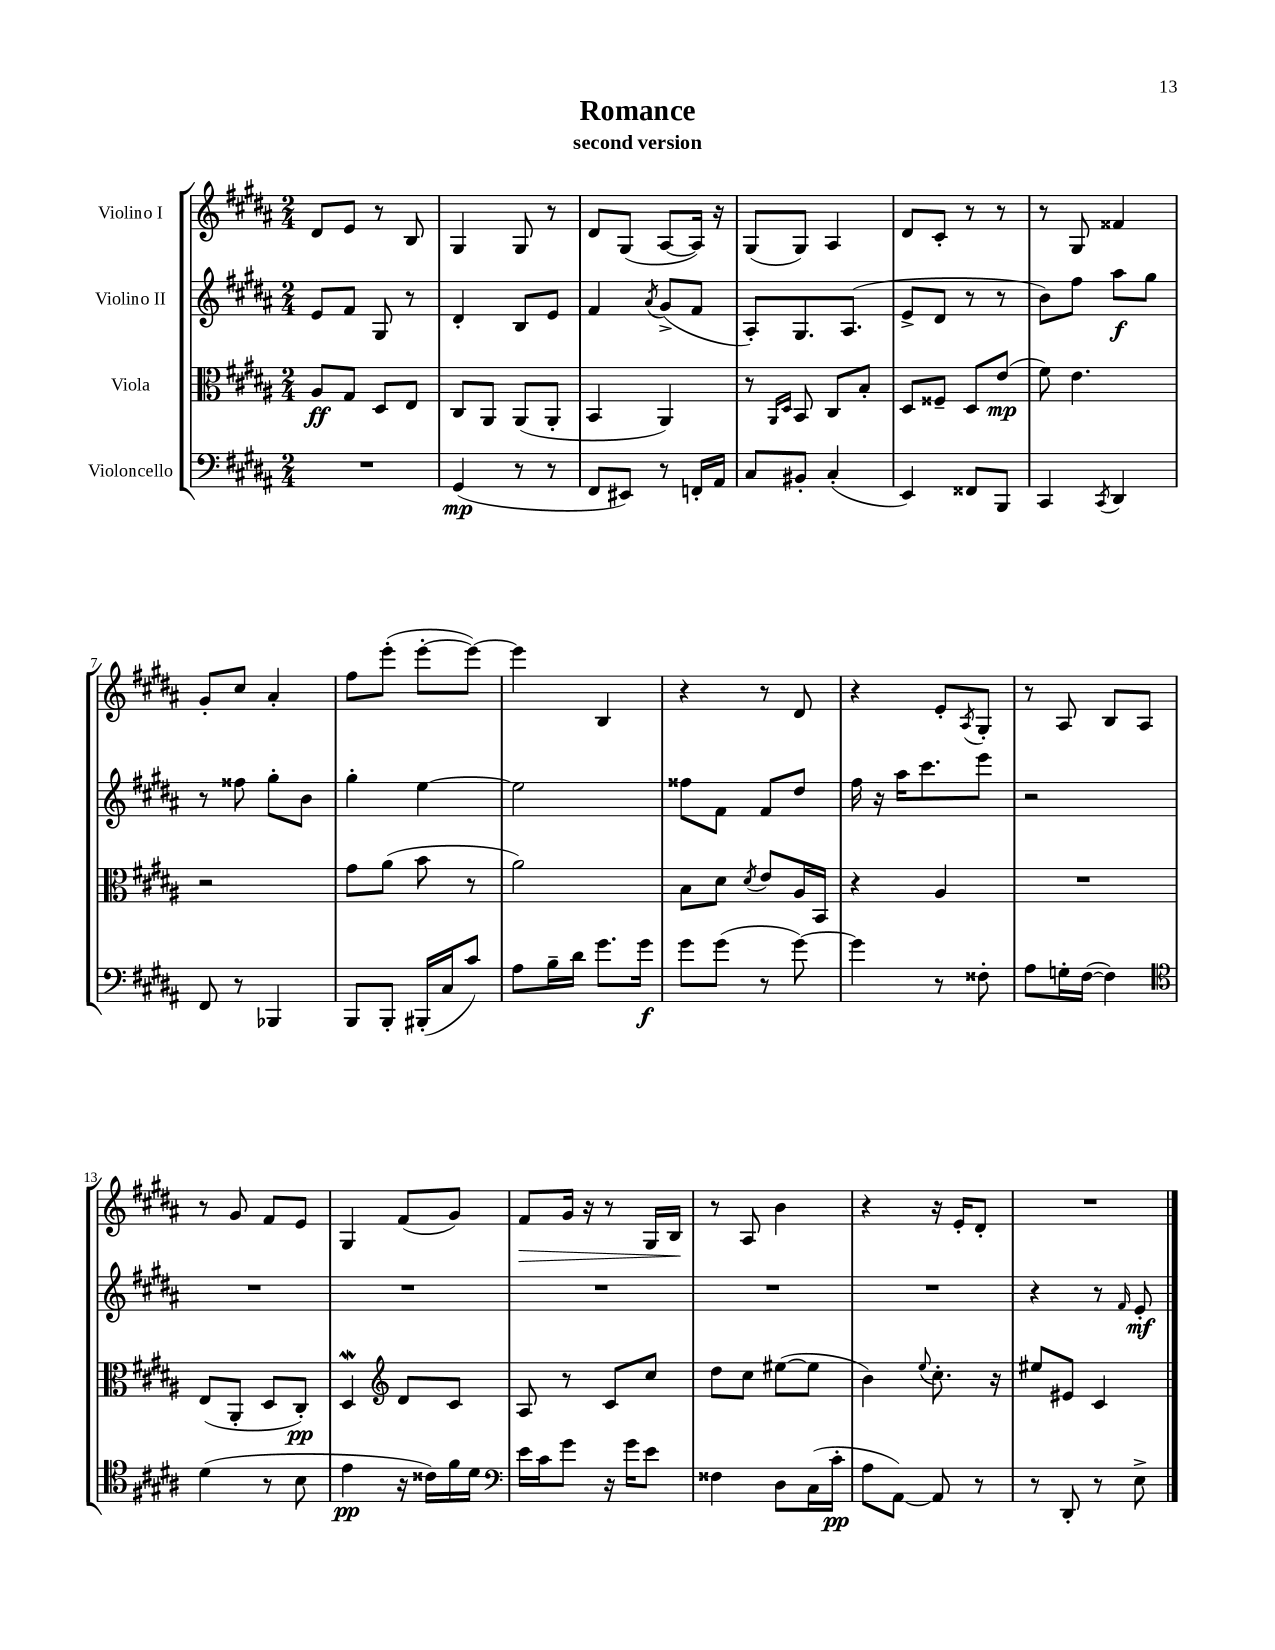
\header { title = "Romance" subtitle = "second version" }
<<
\new StaffGroup <<
\new Staff = "s0" \with { instrumentName = "Violino I" } {
    \clef treble \key b \major \numericTimeSignature \time 2/4
    dis'8 e'8 r8 b8 |
    gis4 gis8 r8 |
    dis'8 gis8( ais8~ ais16) r16 |
    gis8( gis8) ais4 |
    dis'8 cis'8-. r8 r8 |
    r8 gis8 fisis'4 |
    gis'8-. cis''8 ais'4-. |
    fis''8 e'''8-.( e'''8~-. e'''8~) |
    e'''4 b4 |
    r4 r8 dis'8 |
    r4 e'8-. \acciaccatura { ais8 } gis8-. |
    r8 ais8 b8 ais8 |
    r8 gis'8 fis'8 e'8 |
    gis4 fis'8( gis'8) |
    fis'8\> gis'16 r16 r8 gis16 b16\! |
    r8 ais8 b'4 |
    r4 r16 e'16-. dis'8-. |
    R2 \bar "|." |
}
\new Staff = "s1" \with { instrumentName = "Violino II" } {
    \clef treble \key b \major \numericTimeSignature \time 2/4
    e'8 fis'8 gis8 r8 |
    dis'4-. b8 e'8 |
    fis'4 \acciaccatura { ais'8 } gis'8->( fis'8 |
    ais8-.) gis8. ais8.( |
    e'8-> dis'8 r8 r8 |
    b'8) fis''8 ais''8\f gis''8 |
    r8 fisis''8 gis''8-. b'8 |
    gis''4-. e''4~ |
    e''2 |
    fisis''8 fis'8 fis'8 dis''8 |
    fis''16 r16 ais''16 cis'''8. e'''8 |
    r2 |
    R2 |
    R2 |
    R2 |
    R2 |
    R2 |
    r4 r8 \grace { fis'16 } e'8-.\mf \bar "|." |
}
\new Staff = "s2" \with { instrumentName = "Viola" } {
    \clef alto \key b \major \numericTimeSignature \time 2/4
    ais8\ff gis8 dis8 e8 |
    cis8 ais,8 ais,8( ais,8-. |
    b,4 ais,4) |
    r8 \grace { ais,16 dis16 } b,8 cis8 b8-. |
    dis8 fisis8-- dis8 e'8\mp( |
    fis'8) e'4. |
    r2 |
    gis'8 ais'8( b'8 r8 |
    ais'2) |
    b8 dis'8 \acciaccatura { dis'8 } e'8 ais16 b,16 |
    r4 ais4 |
    R2 |
    e8( ais,8-. dis8 cis8-.\pp) |
    dis4\mordent \clef treble dis'8 cis'8 |
    ais8 r8 cis'8 cis''8 |
    dis''8 cis''8 eis''8~( eis''8 |
    b'4) \appoggiatura { e''8 } cis''8.-. r16 |
    eis''8 eis'8 cis'4 \bar "|." |
}
\new Staff = "s3" \with { instrumentName = "Violoncello" } {
    \clef bass \key b \major \numericTimeSignature \time 2/4
    R2 |
    gis,4\mp( r8 r8 |
    fis,8 eis,8) r8 f,16-. ais,16 |
    cis8 bis,8-. cis4-.( |
    e,4) fisis,8 b,,8 |
    cis,4 \acciaccatura { cis,8 } dis,4 |
    fis,8 r8 bes,,4 |
    b,,8 b,,8-. bis,,16-.( cis16 cis'8) |
    ais8 b16-- dis'16 gis'8. gis'16\f |
    gis'8 gis'8( r8 gis'8~) |
    gis'4 r8 fisis8-. |
    ais8 g16-. fis16~( fis4) |
    \clef tenor dis'4( r8 b8 |
    e'4\pp r16 cisis'16) fis'16 dis'16 |
    \clef bass e'16 cis'16 gis'8 r16 gis'16 e'8 |
    fisis4 dis8 cis16( cis'16-.\pp |
    ais8 ais,8~) ais,8 r8 |
    r8 dis,8-. r8 e8-> \bar "|." |
}
>>
>>
